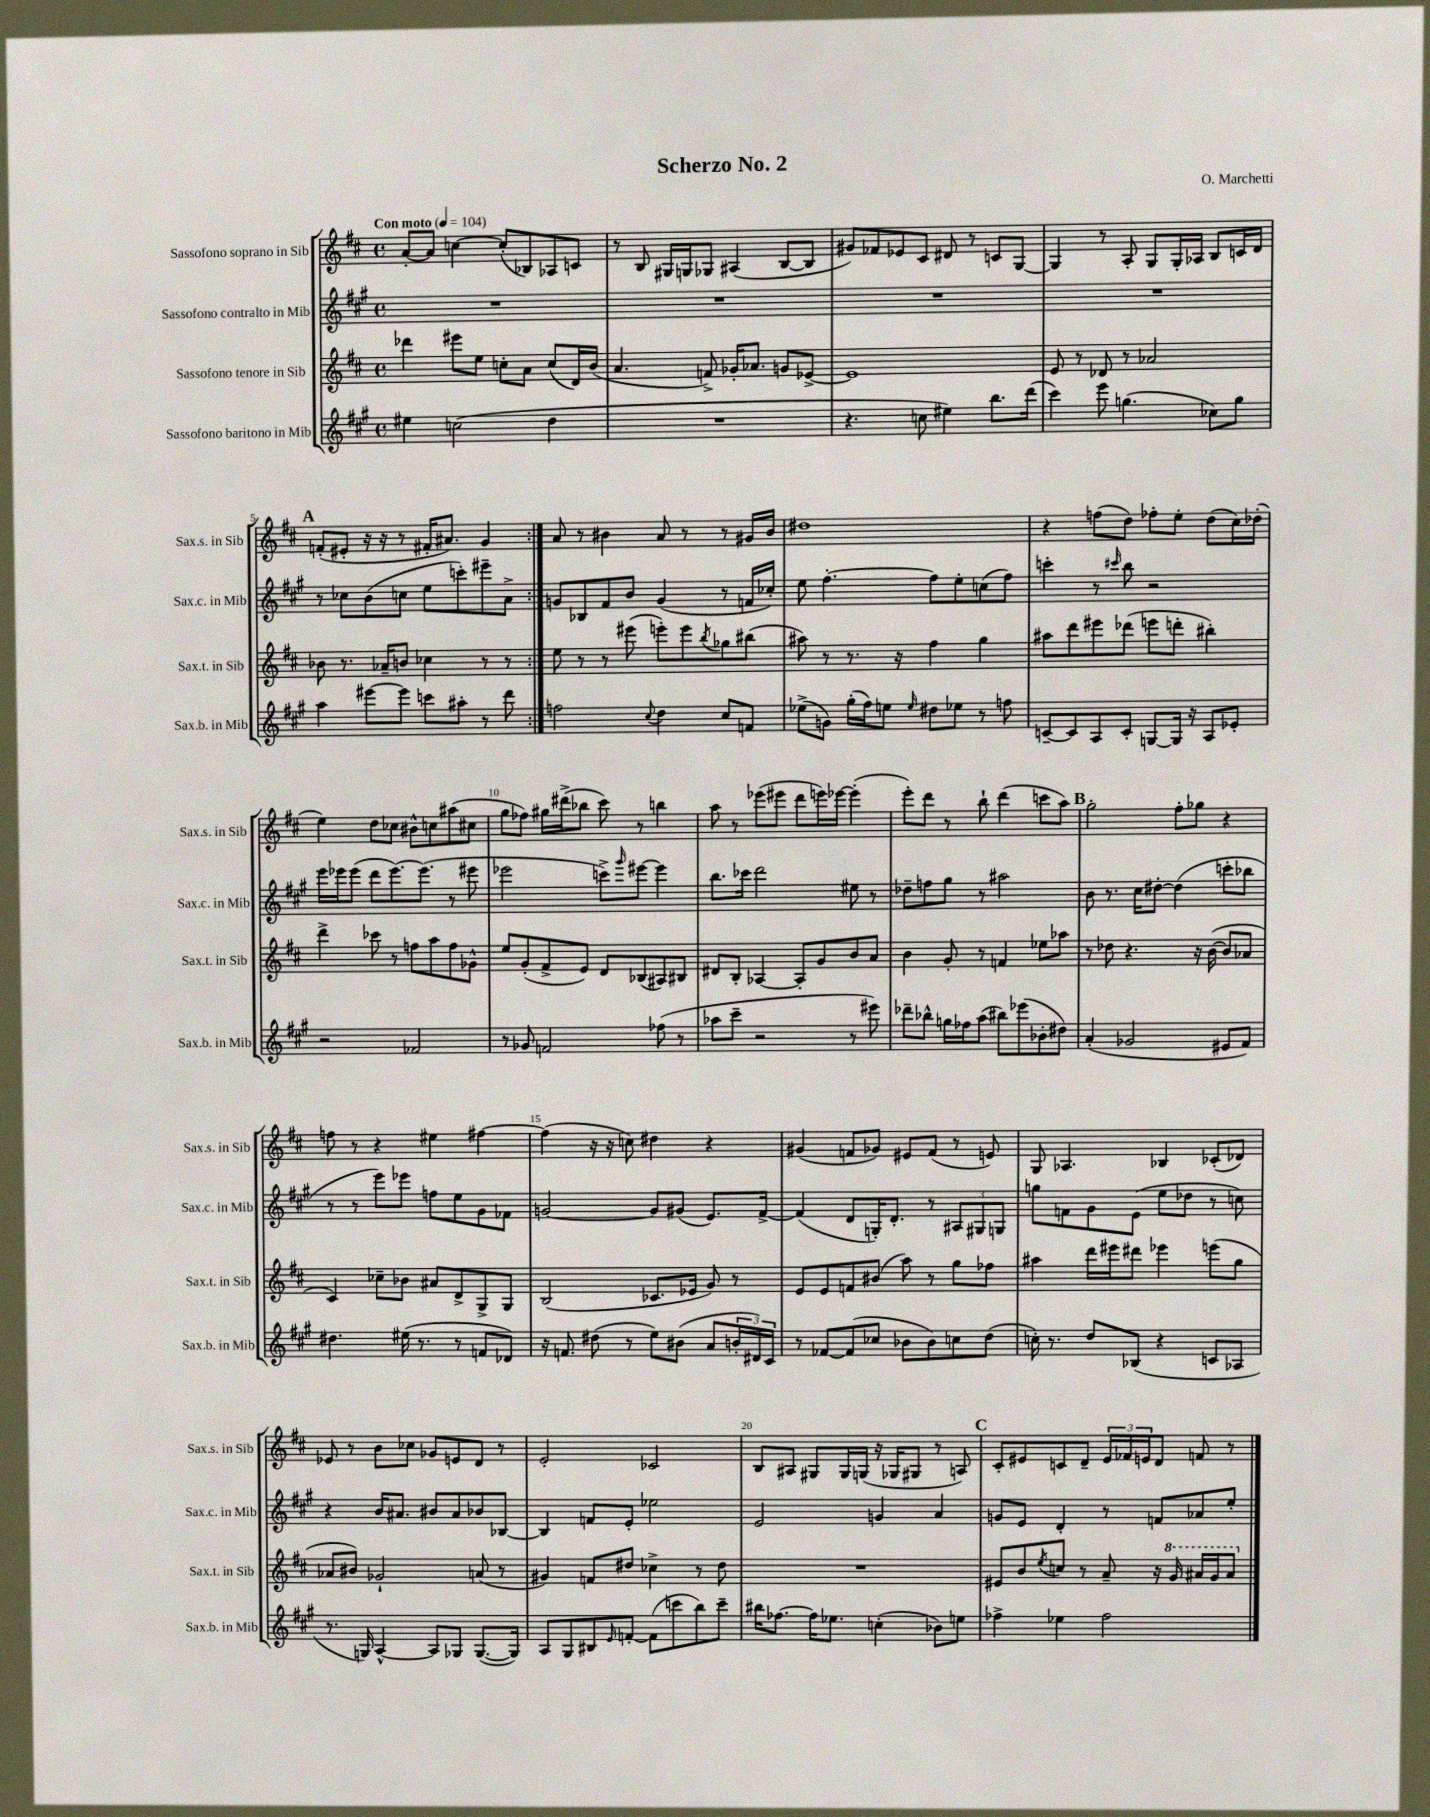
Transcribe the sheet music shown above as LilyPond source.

\header { title = "Scherzo No. 2" composer = "O. Marchetti" }
<<
\new StaffGroup <<
\new Staff = "s0" \with { instrumentName = "Sassofono soprano in Sib" shortInstrumentName = "Sax.s. in Sib" } {
    \clef treble \key d \major \defaultTimeSignature \time 4/4 \tempo "Con moto" 4 = 104
    \repeat volta 2 { a'8~-. a'8 c''4~ c''8-.( bes8) aes8 c'8 |
    r8 b8 gis16 g16 ges8 ais4( b8~ b8 |
    gis'8) fes'8 ees'8 cis'8 dis'8 r8 c'8 g8~ |
    g4 r8 a8-. g8 g16-. aes16 b8 c'16 d'16 |
    \mark \markup { \bold "A" } f'8-.( eis'8-. r16 r16 r8 fis'16-. ais'8.) g'4 | }
    a'8 r8 bis'4 a'8 r8 r8 gis'16 bis'16 |
    dis''1 |
    r4 f''8( d''8) fes''8-. e''8-. d''8( cis''16) des''16-.( |
    e''4) d''8 ces''8 bis'8-^ c''8 ais''8( cis''8 |
    g''8 fes''8) gis''16 dis'''16->( bes''8 cis'''8) r8 b''4 |
    a''8 r8 ees'''8( eis'''8 d'''8 e'''16) ees'''16~ ees'''4-.( |
    e'''8-.) d'''8 r8 b''8-! d'''4( c'''8 a''8) |
    \mark \markup { \bold "B" } g''2-. fis''8-. ges''8 r4 |
    f''8 r8 r4 eis''4 fis''4~ |
    fis''4( r16 r16 c''8) dis''4 r4 |
    gis'4( f'8 ges'8) eis'8 f'8( r8 e'8) |
    g8 aes4. bes4 ces'8-.( des'8) |
    ees'8 r8 b'8 ces''8 ges'8 e'8 d'8 r8 |
    e'2-. ces'2 |
    b8 ais8 gis8 gis16 g16( r16 ges16 gis8 r8 a8) |
    \mark \markup { \bold "C" } cis'8-. eis'8 c'8 d'8-- \tuplet 3/2 { eis'16 fes'16 e'16 } d'8 f'8 r8 \bar "|." |
}
\new Staff = "s1" \with { instrumentName = "Sassofono contralto in Mib" shortInstrumentName = "Sax.c. in Mib" } {
    \clef treble \key a \major \defaultTimeSignature \time 4/4
    \repeat volta 2 { R1 |
    R1 |
    R1 |
    R1 |
    \mark \markup { \bold "A" } r8 ces''8 b'8( c''8 e''8 c'''8-.) eis'''8-- a'8-> | }
    g'8 bes8 fis'8 b'8 g'4( r8 f'16 ces''16-.) |
    e''8 fis''4.~-. fis''8 e''8-. c''8( fis''8) |
    c'''4-. r8 \grace { cis'''16 } b''8 r2 |
    e'''16 ees'''16 ees'''8( d'''8 ees'''8.~) ees'''8.( r8 eis'''8 |
    ees'''2 c'''8->) \grace { gis'''16 } eis'''8~ eis'''4 |
    b''8. ces'''16 d'''2 eis''8 r8 |
    des''8-- f''8 gis''8 r8 ais''2 |
    \mark \markup { \bold "B" } b'8 r8. cis''16 dis''8~-. dis''4( c'''8-. bes''8 |
    r8 r8 e'''8) ees'''8 f''8 e''8 gis'8 fes'8 |
    g'2~ g'8 gis'8( e'8.) fis'16~-> |
    fis'4( d'8 g16-.) d'8.-. r8 \tuplet 3/2 { ais8 gis8 g8 } |
    g''8 f'8 gis'8 e'8( e''8 des''8 r8 c''8) |
    r4 b'16 ais'8. bis'8 ais'8 bes'8 bes8~ |
    bes4 f'8 e'8-. ees''2 |
    e'2 g'4 a'4 |
    \mark \markup { \bold "C" } g'8 e'8 d'4-. r8 f'8 aes'8 e''8-. \bar "|." |
}
\new Staff = "s2" \with { instrumentName = "Sassofono tenore in Sib" shortInstrumentName = "Sax.t. in Sib" } {
    \clef treble \key d \major \defaultTimeSignature \time 4/4
    \repeat volta 2 { des'''4 eis'''8 e''8 c''8-. a'8 c''8( d'16) b'16( |
    a'4. f'8->) ges'16-. aes'8. g'8 ees'8~-> |
    ees'1 |
    e'8 r8 des'8 r8 aes'2 |
    \mark \markup { \bold "A" } bes'8 r8. aes'16-- b'8 ces''4 r8 r8 | }
    e''8 r8 r8 eis'''8( e'''8-.) e'''8 \acciaccatura { b''8 } ges''8 bis''8( |
    ais''8) r8 r8. r16 fis''4 g''4 |
    ais''8 d'''8 eis'''8 des'''8( e'''8 d'''8-. bis''4-.) |
    d'''4-> ces'''8 r8 f''8 a''8 f''8 ges'8-^ |
    e''8 g'8-.( fis'8-> e'8) d'8 bes8( ais8) bis8 |
    dis'8 b8-. aes4~ aes8-. g'8 b'8 a'8 |
    b'4 g'8-. r8 f'4 ees''8 aes''8 |
    \mark \markup { \bold "B" } r8 des''8 r4. r16 b'16~( b'8 aes'8 |
    cis'4) ces''8-- bes'8 ais'8 d'8-> g8-> g8 |
    b2( ces'8. ees'16 g'8) r8 |
    e'8 e'8 f'8 bis'8( a''8) r8 g''8 fes''8 |
    ais''4 d'''16 eis'''16 dis'''8 ees'''4 e'''8( g''8 |
    aes'8 bis'8) ges'2-! a'8( r8 |
    gis'4) f'8 dis''8 ces''4-> r8 dis''8 |
    R1 |
    \mark \markup { \bold "C" } eis'8 b'8 \acciaccatura { e''8 } c''8 r8 a'8-- r16 \ottava #1 g''16 ais''16 g''16 ais''8 \ottava #0 \bar "|." |
}
\new Staff = "s3" \with { instrumentName = "Sassofono baritono in Mib" shortInstrumentName = "Sax.b. in Mib" } {
    \clef treble \key a \major \defaultTimeSignature \time 4/4
    \repeat volta 2 { eis''4 c''2( d''4 |
    R1 |
    r4. c''8 eis''4) b''8. d'''16( |
    cis'''4) e'''8 g''4.( ces''8) g''8 |
    \mark \markup { \bold "A" } a''4 eis'''8~ eis'''8 c'''8 ais''8-. r8 d'''8 | }
    f''2 \appoggiatura { cis''8 } d''4 cis''8 f'8 |
    ees''8->( g'8) gis''16-.( fis''16) e''8 \grace { e''16 } dis''8 ees''8 r8 f''8 |
    c'8~-- c'8 a8 c'8-. g8~ g16 r16 a8 ees'8-. |
    r2 fes'2 |
    r8 ges'8 f'2 fes''8( r8 |
    aes''8 cis'''8-- r2 r8 eis'''8) |
    des'''8-- bes''8-^ g''16 fes''16 a''8( bis''8) ees'''8( bes'8-. dis''8) |
    \mark \markup { \bold "B" } a'4-.( ges'2 eis'8 fis'8) |
    dis''4. eis''16( r8. r8 f'8 des'8) |
    r16 f'8. dis''8( r8 e''8) bis'8( a'8 \tuplet 3/2 { b'16-. dis'16) cis'16 } |
    r8 fes'8~ fes'8( ces''8 bes'8 bes'8) c''8 d''8( |
    c''16-.) r8. d''8 bes8( r4 c'8 aes8 |
    r8. g16) a4~-^ a8 ges8 ges8.~( ges16) |
    a8 gis8 bis8 \grace { e'16 } f'8~-. f'8( c'''8 b''8) c'''8-- |
    bis''16 fes''8.~ fes''16 ees''8. c''4-.( bes'8) e''8 |
    \mark \markup { \bold "C" } fes''4-> ees''4 fes''2 \bar "|." |
}
>>
>>
\layout { \context { \Score \override BarNumber.break-visibility = ##(#f #t #t) barNumberVisibility = #(every-nth-bar-number-visible 5) } }
